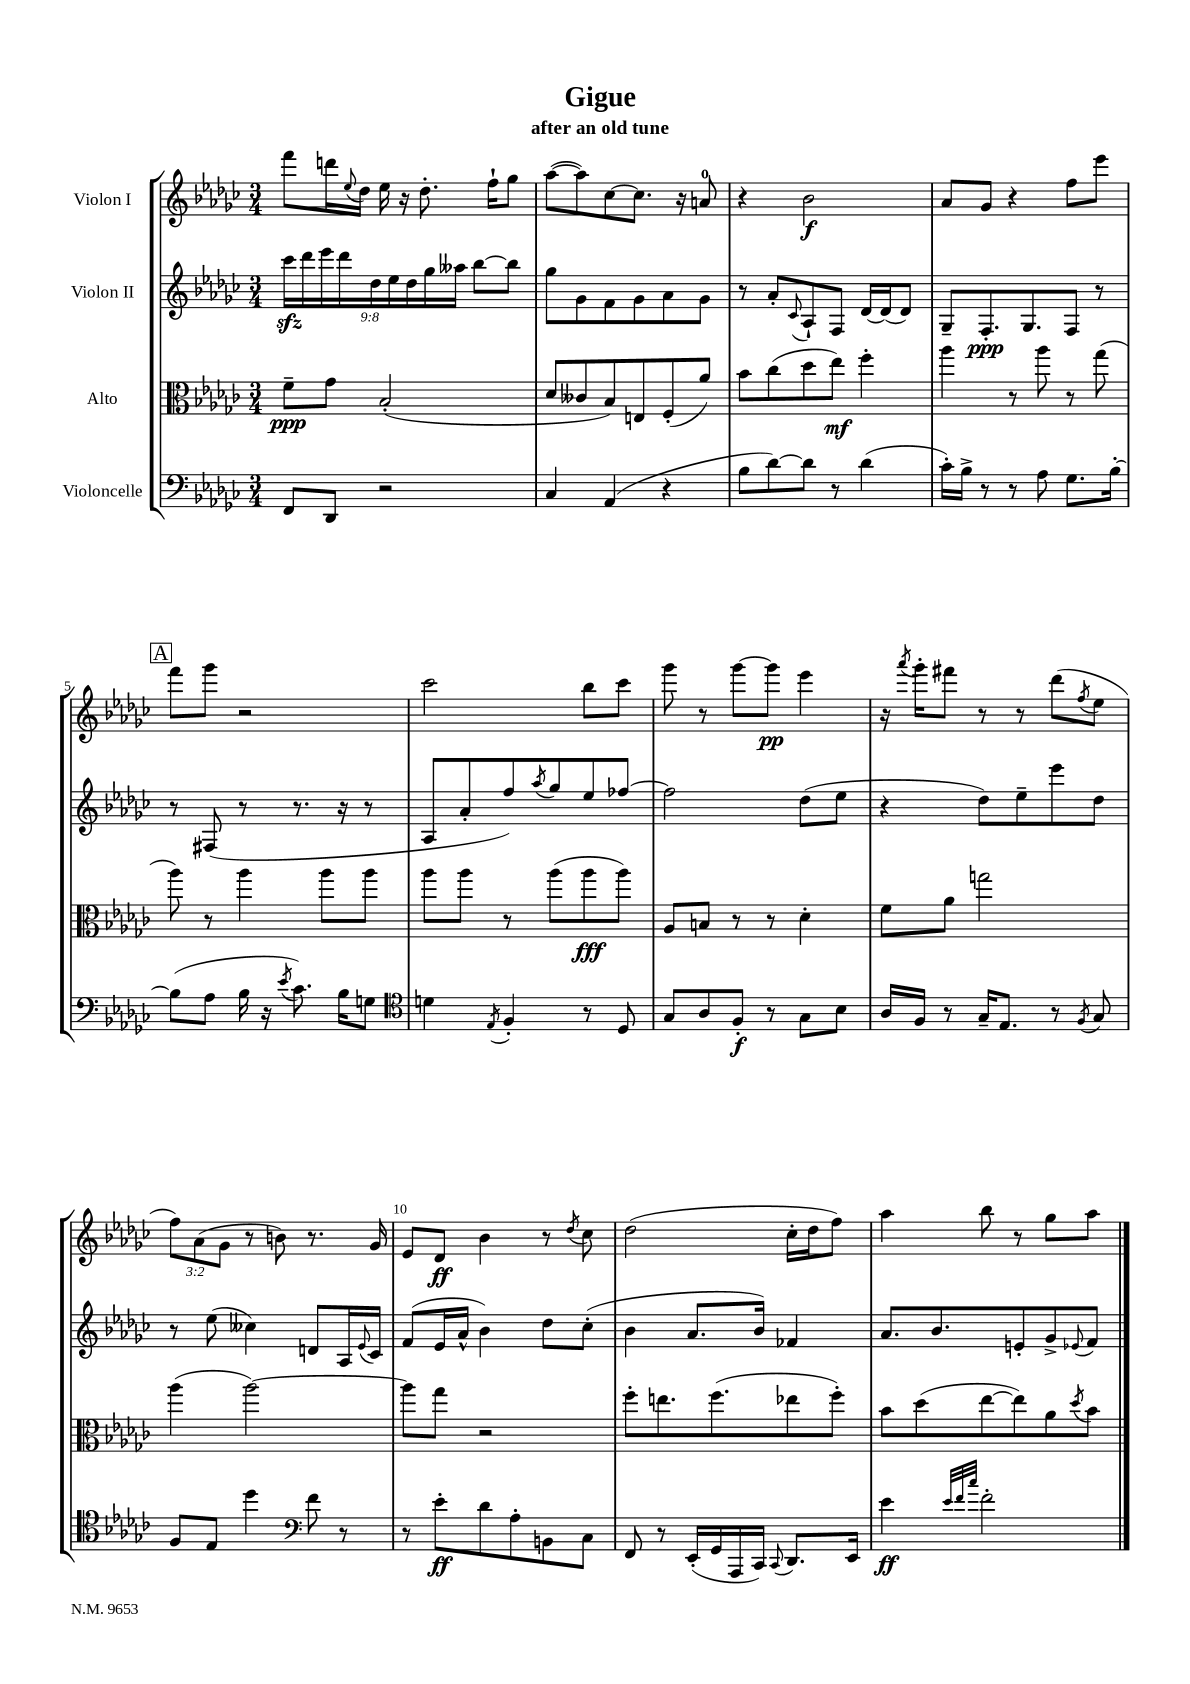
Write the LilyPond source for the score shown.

\header { title = "Gigue" subtitle = "after an old tune" }
<<
\new StaffGroup <<
\new Staff = "s0" \with { instrumentName = "Violon I" } {
    \clef treble \key ges \major \numericTimeSignature \time 3/4 \override Staff.TupletNumber.text = #tuplet-number::calc-fraction-text
    f'''8 d'''16 \appoggiatura { ees''8 } des''16 ees''16 r16 des''8.-. f''16-! ges''8 |
    aes''8~( aes''8) ces''8~ ces''8. r16 a'8-0 |
    r4 bes'2\f |
    aes'8 ges'8 r4 f''8 ees'''8 |
    \mark \markup { \box "A" } f'''8 ges'''8 r2 |
    ces'''2 bes''8 ces'''8 |
    ges'''8 r8 ges'''8~ ges'''8\pp ees'''4 |
    r16 \acciaccatura { aes'''8 } ges'''16-. fis'''8 r8 r8 des'''8( \acciaccatura { f''8 } ees''8 |
    \tuplet 3/2 { f''8) aes'8( ges'8 } r8 b'8) r8. ges'16 |
    ees'8 des'8\ff bes'4 r8 \acciaccatura { des''8 } ces''8 |
    des''2( ces''16-. des''16 f''8) |
    aes''4 bes''8 r8 ges''8 aes''8 \bar "|." |
}
\new Staff = "s1" \with { instrumentName = "Violon II" } {
    \clef treble \key ges \major \numericTimeSignature \time 3/4 \override Staff.TupletNumber.text = #tuplet-number::calc-fraction-text
    \tuplet 9/8 { ces'''16\sfz des'''16 ees'''16 des'''16 des''16 ees''16 des''16 ges''16 aeses''16 } bes''8~ bes''8 |
    ges''8 ges'8 f'8 ges'8 aes'8 ges'8 |
    r8 aes'8-. \appoggiatura { ces'8 } aes8-! f8 des'16~ des'16( des'8) |
    ges8-- f8.-.\ppp ges8. f8 r8 |
    \mark \markup { \box "A" } r8 fis8( r8 r8. r16 r8 |
    aes8 aes'8-. f''8) \acciaccatura { aes''8 } ges''8 ees''8 fes''8~ |
    fes''2 des''8( ees''8 |
    r4 des''8) ees''8-- ees'''8 des''8 |
    r8 ees''8( ceses''4) d'8 aes16 \appoggiatura { ees'8 } ces'16 |
    f'8( ees'16 aes'16-^ bes'4) des''8 ces''8-.( |
    bes'4 aes'8. bes'16) fes'4 |
    aes'8. bes'8. e'8-. ges'8-> \appoggiatura { ees'8 } f'8 \bar "|." |
}
\new Staff = "s2" \with { instrumentName = "Alto" } {
    \clef alto \key ges \major \numericTimeSignature \time 3/4
    f'8--\ppp ges'8 bes2-.( |
    des'8 ceses'8 bes8) e8 f8-.( aes'8) |
    bes'8 ces''8( des''8 ees''8\mf) f''4-. |
    aes''4 r8 aes''8 r8 ges''8( |
    \mark \markup { \box "A" } aes''8) r8 aes''4 aes''8 aes''8 |
    aes''8 aes''8 r8 aes''8( aes''8\fff aes''8) |
    aes8 b8 r8 r8 des'4-. |
    f'8 aes'8 g''2 |
    aes''4( aes''2~) |
    aes''8 ges''8 r2 |
    f''8-. e''8. f''8.( ees''8 f''8-.) |
    bes'8 des''8( ees''8~ ees''8) aes'8 \acciaccatura { des''8 } bes'8 \bar "|." |
}
\new Staff = "s3" \with { instrumentName = "Violoncelle" } {
    \clef bass \key ges \major \numericTimeSignature \time 3/4
    f,8 des,8 r2 |
    ces4 aes,4( r4 |
    bes8 des'8~) des'8 r8 des'4( |
    ces'16-.) bes16-> r8 r8 aes8 ges8. bes16~-. |
    \mark \markup { \box "A" } bes8( aes8 bes16 r16 \acciaccatura { ees'8 } ces'8.) bes16 g8 |
    \clef tenor d'4 \acciaccatura { ees8 } f4-. r8 des8 |
    ges8 aes8 f8-.\f r8 ges8 bes8 |
    aes16 f16 r8 ges16-- ees8. r8 \acciaccatura { f8 } ges8 |
    f8 ees8 des''4 \clef bass f'8 r8 |
    r8 ees'8-.\ff des'8 aes8-. b,8 ces8 |
    f,8 r8 ees,16-.( ges,16 aes,,16 ces,16) \appoggiatura { ces,8 } des,8. ees,16 |
    ees'4\ff \grace { ees'32 f'32 ces''32 } f'2-. \bar "|." |
}
>>
>>
\layout { \context { \Score \override BarNumber.break-visibility = ##(#f #t #t) barNumberVisibility = #(every-nth-bar-number-visible 5) } }
